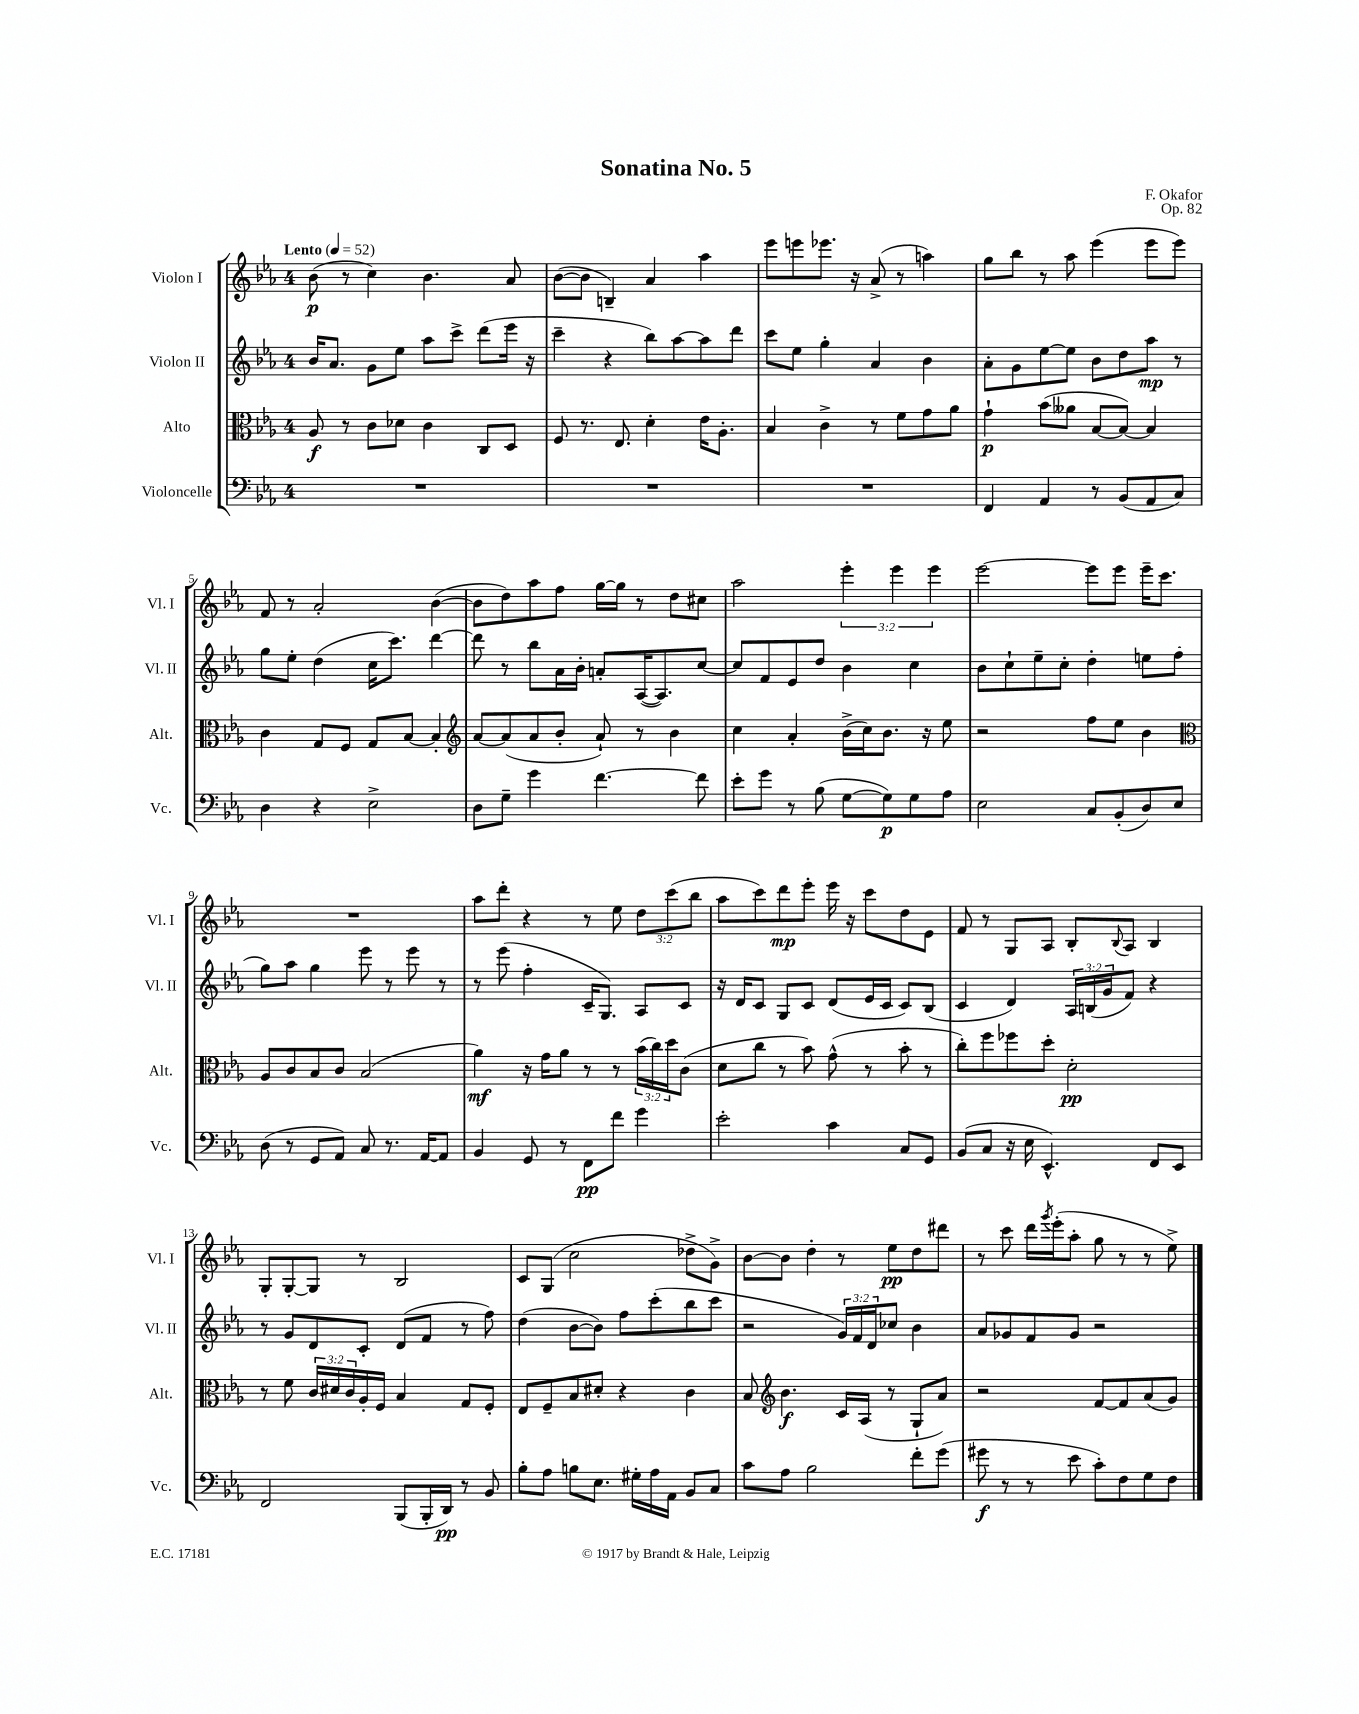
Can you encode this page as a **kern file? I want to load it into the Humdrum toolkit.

**kern	**dynam	**kern	**dynam	**kern	**dynam	**kern	**dynam
*part4	*part4	*part3	*part3	*part2	*part2	*part1	*part1
*staff4	*staff4	*staff3	*staff3	*staff2	*staff2	*staff1	*staff1
*I"Violoncelle	*	*I"Alto	*	*I"Violon II	*	*I"Violon I	*
*I'Vc.	*	*I'Alt.	*	*I'Vl. II	*	*I'Vl. I	*
*clefF4	*	*clefC3	*	*clefG2	*	*clefG2	*
*k[b-e-a-]	*	*k[b-e-a-]	*	*k[b-e-a-]	*	*k[b-e-a-]	*
*M4/4	*	*M4/4	*	*M4/4	*	*M4/4	*
*MM52	*	*MM52	*	*MM52	*	*MM52	*
=1	=1	=1	=1	=1	=1	=1	=1
!	!	!	!	!	!	!LO:TX:a:B:t=Lento	!
1r	.	8A-/	f	16b-/KL	.	(8b-\	p
.	.	.	.	8.a-/J	.	.	.
.	.	8r	.	.	.	8r	.
.	.	8c\L	.	8g\L	.	4cc\)	.
.	.	8d-X\J	.	8ee-\J	.	.	.
.	.	4c\	.	8aa-\L	.	4.b-\	.
.	.	.	.	8ccc^\J	.	.	.
.	.	8C/L	.	(8ddd\L	.	.	.
.	.	8D/J	.	16eee-\Jk	.	8a-/	.
.	.	.	.	16r	.	.	.
=2	=2	=2	=2	=2	=2	=2	=2
1r	.	8F/	.	4ccc~\	.	([8b-\L	.
.	.	8.r	.	.	.	8b-\J]	.
.	.	.	.	4r	.	4Bn~/)	.
.	.	8.E-/	.	.	.	.	.
.	.	4d'\	.	8bb-\L)	.	4a-/	.
.	.	.	.	[8aa-\	.	.	.
.	.	16e-\KL	.	8aa-\]	.	4aa-\	.
.	.	8.A-'\J	.	.	.	.	.
.	.	.	.	8ddd\J	.	.	.
=3	=3	=3	=3	=3	=3	=3	=3
1r	.	4B-/	.	8ccc\L	.	8eee-\L	.
.	.	.	.	8ee-\J	.	8eeen\	.
.	.	4c^\	.	4gg'\	.	8.eee-X\J	.
.	.	.	.	.	.	16r	.
.	.	8r	.	4a-/	.	(8a-^/	.
.	.	8f\L	.	.	.	8r	.
.	.	8g\	.	4b-\	.	4aan\)	.
.	.	8a-\J	.	.	.	.	.
=4	=4	=4	=4	=4	=4	=4	=4
4FF/	.	4g`\	p	8a-'\L	.	8gg\L	.
.	.	.	.	8g\	.	8bb-\J	.
4AA-/	.	(8b-\L	.	[8ee-\	.	8r	.
.	.	8a--X\J	.	8ee-\J]	.	8aa-\	.
8r	.	[8B-/L	.	8b-\L	.	(4eee-\	.
(8BB-/L	.	8B-/J_)	.	8dd\	.	.	.
8AA-/	.	4B-/]	.	8aa-\J	mp	8eee-\L	.
8C/J)	.	.	.	8r	.	8eee-\J)	.
!!LO:LB:g=z
=5	=5	=5	=5	=5	=5	=5	=5
4D\	.	4c\	.	8gg\L	.	8f/	.
.	.	.	.	8ee-'\J	.	8r	.
4r	.	8G/L	.	(4dd\	.	2a-'/	.
.	.	8F/J	.	.	.	.	.
2E-^\	.	8G/L	.	16cc\KL	.	.	.
.	.	.	.	8.ccc\J)	.	.	.
.	.	[8B-/J	.	.	.	.	.
.	.	4B-'/]	.	[4ddd\	.	([4b-\	.
=6	=6	=6	=6	=6	=6	=6	=6
*	*	*clefG2	*	*	*	*	*
8D\L	.	[8a-/L	.	8ddd\]	.	8b-\L]	.
8G~\J	.	(8a-/]	.	8r	.	8dd\)	.
4g\	.	8a-/	.	8bb-\L	.	8aa-\	.
.	.	8b-'/J	.	16a-\L	.	8ff\J	.
.	.	.	.	16b-'\JJ	.	.	.
[4.f\	.	8a-`/)	.	8an'/L	.	[16gg\LL	.
.	.	.	.	.	.	16gg\JJ]	.
.	.	8r	.	([16A-/K	.	8r	.
.	.	.	.	8.A-/])	.	.	.
.	.	4b-\	.	.	.	8dd\L	.
8f\]	.	.	.	[8cc/J	.	8cc#X\J	.
=7	=7	=7	=7	=7	=7	=7	=7
8e-'\L	.	4cc\	.	8cc/L]	.	2aa-\	.
8g\J	.	.	.	8f/	.	.	.
8r	.	4a-'/	.	8e-/	.	.	.
(8B-\	.	.	.	8dd/J	.	.	.
[8G\L	.	(16b-^\LL	.	4b-\	.	6eee-'\	.
.	.	16cc\J)	.	.	.	.	.
8G\])	p	8.b-\J	.	.	.	.	.
.	.	.	.	.	.	6eee-\	.
8G\	.	.	.	4cc\	.	.	.
.	.	16r	.	.	.	.	.
.	.	.	.	.	.	6eee-\	.
8A-\J	.	8ee-\	.	.	.	.	.
=8	=8	=8	=8	=8	=8	=8	=8
2E-\	.	2r	.	8b-\L	.	[2eee-\	.
.	.	.	.	8cc`\	.	.	.
.	.	.	.	8ee-~\	.	.	.
.	.	.	.	8cc'\J	.	.	.
8C/L	.	8ff\L	.	4dd'\	.	8eee-\L]	.
(8BB-'/	.	8ee-\J	.	.	.	8eee-\J	.
8D/)	.	4b-\	.	8een\L	.	16eee-~\KL	.
.	.	.	.	.	.	8.ccc\J	.
8E-/J	.	.	.	(8ff\J	.	.	.
!!LO:LB:g=z
=9	=9	=9	=9	=9	=9	=9	=9
*	*	*clefC3	*	*	*	*	*
(8D\	.	8A-/L	.	8gg\L)	.	1r	.
8r	.	8c/	.	8aa-\J	.	.	.
8GG/L	.	8B-/	.	4gg\	.	.	.
8AA-/J)	.	8c/J	.	.	.	.	.
8C/	.	(2B-/	.	8eee-\	.	.	.
8.r	.	.	.	8r	.	.	.
.	.	.	.	8eee-\	.	.	.
[16AA-/KL	.	.	.	.	.	.	.
8AA-/J]	.	.	.	8r	.	.	.
=10	=10	=10	=10	=10	=10	=10	=10
4BB-/	.	4a-\)	mf	8r	.	8aa-\L	.
.	.	.	.	(8eee-\	.	8ddd'\J	.
8GG/	.	16r	.	4ff'\	.	4r	.
.	.	16g\KL	.	.	.	.	.
8r	.	8a-\J	.	.	.	.	.
8FF\L	pp	8r	.	16c~/KL	.	8r	.
.	.	.	.	8.G/J)	.	.	.
8f\J	.	8r	.	.	.	8ee-\	.
4g\	.	(24b-\LL	.	8A-/L	.	12dd\L	.
.	.	24cc\)	.	.	.	.	.
.	.	24dd\J	.	.	.	(12ccc\	.
.	.	(8c\J	.	8c/J	.	.	.
.	.	.	.	.	.	12bb-\J	.
=11	=11	=11	=11	=11	=11	=11	=11
2e-'\	.	8d\L	.	16r	.	8aa-\L	.
.	.	.	.	16d/KL	.	.	.
.	.	8cc\J	.	8c/J	.	8ccc\)	.
.	.	8r	.	8G/L	.	8ddd\	mp
.	.	8b-\)	.	8c/J	.	8eee-'\J	.
4c\	.	(8g^^\	.	(8d/L	.	16eee-\	.
.	.	.	.	.	.	16r	.
.	.	8r	.	16e-/L	.	8ccc\L	.
.	.	.	.	16c/JJ	.	.	.
8C/L	.	8b-'\	.	8c/L)	.	8dd\	.
8GG/J	.	8r	.	(8B-/J	.	8e-\J	.
=12	=12	=12	=12	=12	=12	=12	=12
(8BB-/L	.	8cc'\L)	.	4c/	.	8f/	.
8C/J	.	8ff\	.	.	.	8r	.
16r	.	8ff-X\	.	4d/)	.	8G/L	.
16E-\	.	.	.	.	.	.	.
4.EE-^^/)	.	8dd'\J	.	.	.	8A-/J	.
.	.	2d'\	pp	24A-/LL	.	8B-'/L	.
.	.	.	.	(24Bn/	.	.	.
.	.	.	.	24g/J	.	.	.
.	.	.	.	.	.	8qqB-/	.
.	.	.	.	8f/J)	.	8A-/J	.
8FF/L	.	.	.	4r	.	4B-/	.
8EE-/J	.	.	.	.	.	.	.
!!LO:LB:g=z
=13	=13	=13	=13	=13	=13	=13	=13
2FF/	.	8r	.	8r	.	8G'/L	.
.	.	8f\	.	8g/L	.	[8G'/	.
.	.	24c/LL	.	8d/	.	8G/J]	.
.	.	24d#X/	.	.	.	.	.
.	.	24c/	.	.	.	.	.
.	.	16A-'/	.	8c'/J	.	8r	.
.	.	16F/JJ	.	.	.	.	.
(8BBB-/L	.	4B-/	.	(8d/L	.	2B-/	.
16BBB-'/L	.	.	.	8f/J	.	.	.
16DD/JJ)	pp	.	.	.	.	.	.
8r	.	8G/L	.	8r	.	.	.
8BB-/	.	8F'/J	.	8ff\)	.	.	.
=14	=14	=14	=14	=14	=14	=14	=14
8B-'\L	.	8E-/L	.	(4dd\	.	8c/L	.
8A-\J	.	8F~/	.	.	.	(8G/J	.
8Bn\L	.	8B-/	.	[8b-\L	.	2cc\	.
8.E-\J	.	8d#X'/J	.	8b-\J])	.	.	.
.	.	4r	.	8ff\L	.	.	.
16G#X'\LL	.	.	.	.	.	.	.
16A-\	.	.	.	(8ccc'\	.	.	.
16AA-\JJ	.	.	.	.	.	.	.
8BB-/L	.	4c\	.	8bb-\	.	8dd-X^\L	.
8C/J	.	.	.	8ccc\J	.	8g^\J)	.
=15	=15	=15	=15	=15	=15	=15	=15
8c\L	.	8B-/	.	2r	.	[8b-\L	.
*	*	*clefG2	*	*	*	*	*
8A-\J	.	4.b-\	f	.	.	8b-\J]	.
2B-\	.	.	.	.	.	4dd'\	.
.	.	16c/LL	.	24g/LL)	.	8r	.
.	.	.	.	24f/	.	.	.
.	.	(16A-/JJ	.	.	.	.	.
.	.	.	.	24d/J	.	.	.
.	.	8r	.	8cc-X/J	.	8ee-\L	pp
8f'\L	.	8G`/L	.	4b-\	.	8dd\	.
(8g\J	.	8a-/J)	.	.	.	8ddd#X\J	.
=16	=16	=16	=16	=16	=16	=16	=16
8g#X\	f	2r	.	8a-/L	.	8r	.
8r	.	.	.	8g-X/	.	8ccc\	.
8r	.	.	.	8f/	.	16ddd\LL	.
.	.	.	.	.	.	8qggg/	.
.	.	.	.	.	.	(16eee-'\J	.
8e-\	.	.	.	8g-/J	.	8aa-'\J	.
8c'\L)	.	[8f/L	.	2r	.	8gg\	.
8F\	.	8f/]	.	.	.	8r	.
8G\	.	(8a-/	.	.	.	8r	.
8F\J	.	8g/J)	.	.	.	8ee-^\)	.
==	==	==	==	==	==	==	==
*-	*-	*-	*-	*-	*-	*-	*-
